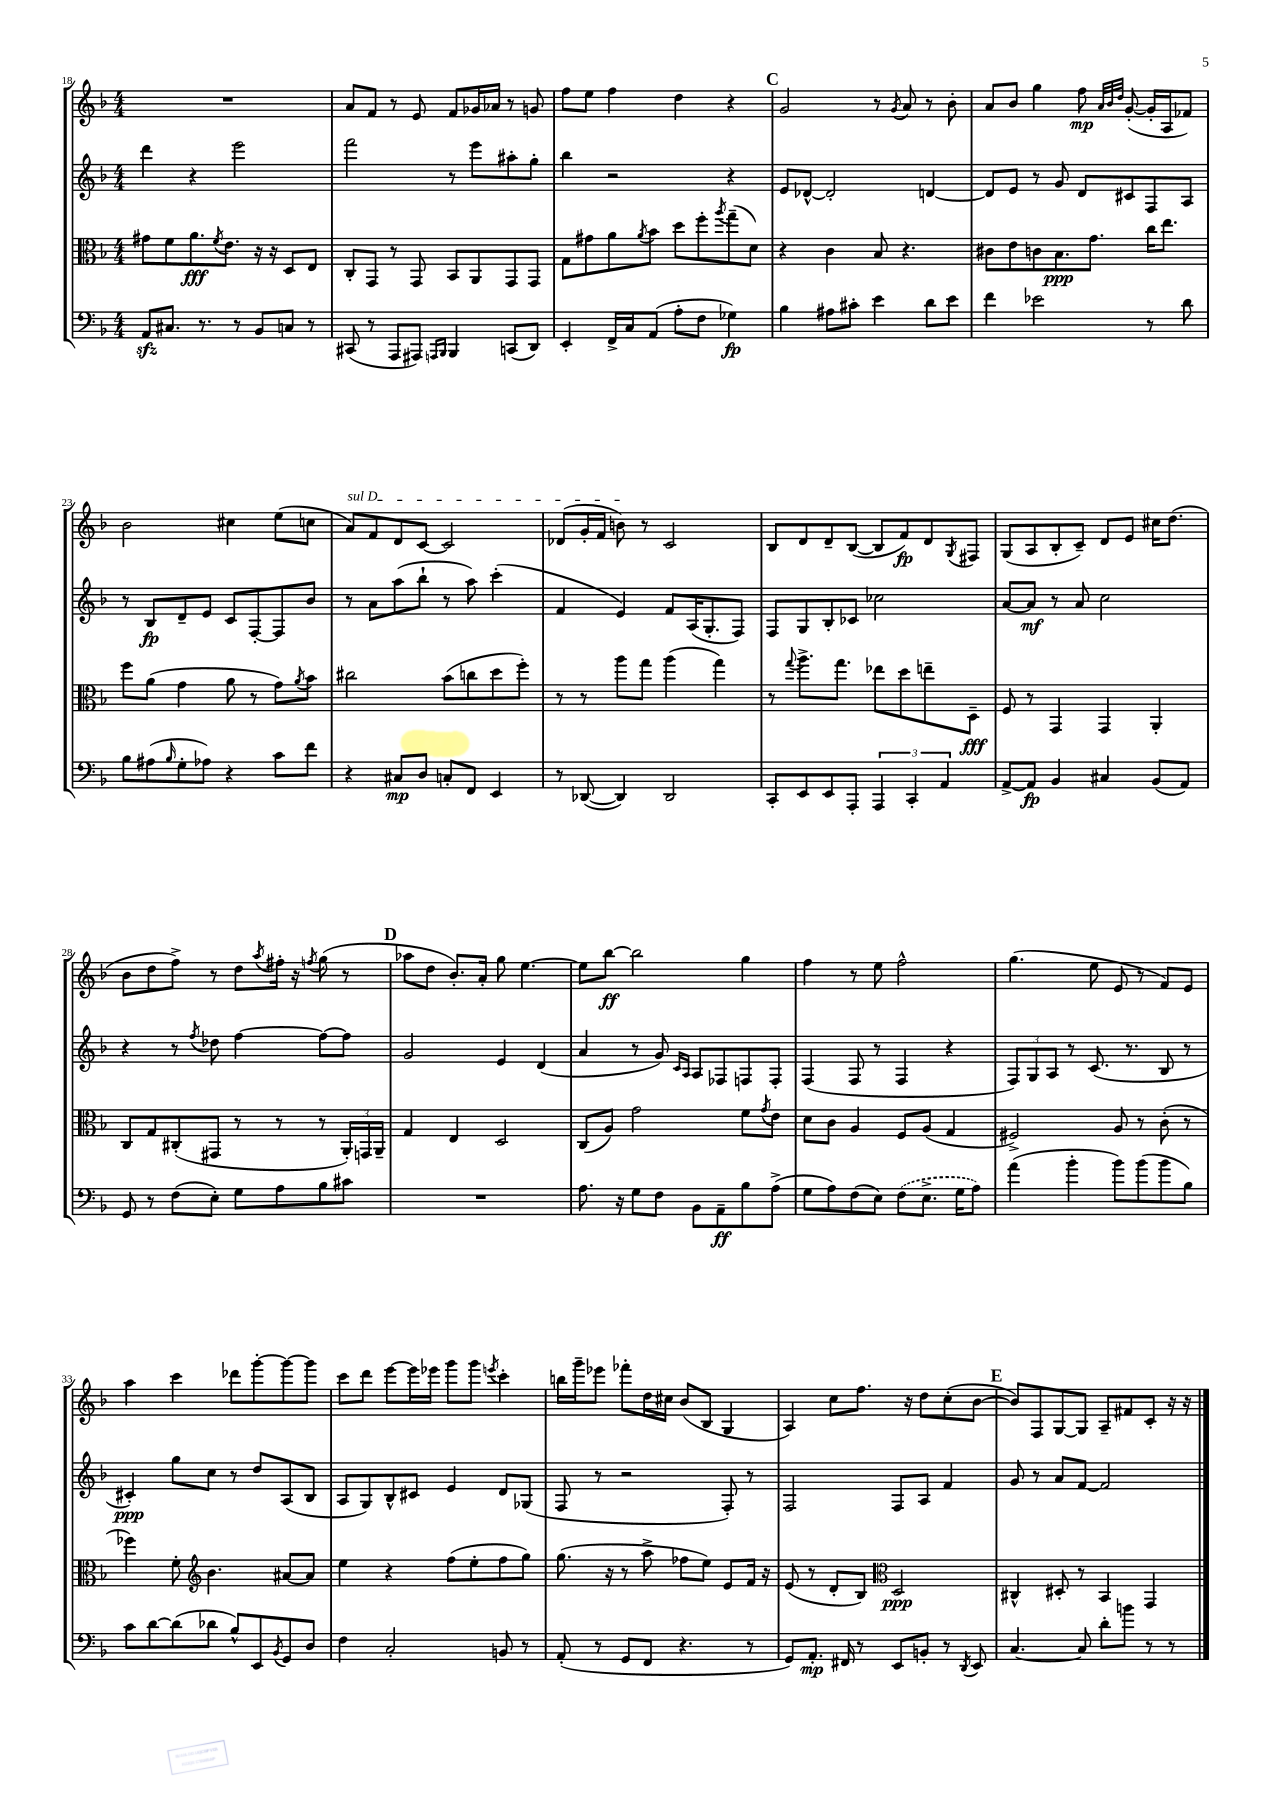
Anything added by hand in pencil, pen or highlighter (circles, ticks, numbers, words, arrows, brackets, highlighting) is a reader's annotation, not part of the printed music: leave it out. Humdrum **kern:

**kern	**dynam	**kern	**dynam	**kern	**dynam	**kern	**dynam
*part4	*part4	*part3	*part3	*part2	*part2	*part1	*part1
*staff4	*staff4	*staff3	*staff3	*staff2	*staff2	*staff1	*staff1
*clefF4	*	*clefC3	*	*clefG2	*	*clefG2	*
*k[b-]	*	*k[b-]	*	*k[b-]	*	*k[b-]	*
*M4/4	*	*M4/4	*	*M4/4	*	*M4/4	*
=18	=18	=18	=18	=18	=18	=18	=18
8AAzz/L	.	8g#X\L	.	4ddd\	.	1r	.
8.C#X/J	.	8f\	.	.	.	.	.
.	.	8.a\	fff	4r	.	.	.
8.r	.	.	.	.	.	.	.
.	.	8qf/	.	.	.	.	.
.	.	8.e\J	.	.	.	.	.
8r	.	.	.	2eee\	.	.	.
8BB-/L	.	16r	.	.	.	.	.
.	.	16r	.	.	.	.	.
8Cn/J	.	8D/L	.	.	.	.	.
8r	.	8E/J	.	.	.	.	.
=19	=19	=19	=19	=19	=19	=19	=19
(8CC#X/	.	8C'/L	.	2fff\	.	8a/L	.
8r	.	8GG/J	.	.	.	8f/J	.
8AAA/L	.	8r	.	.	.	8r	.
8AAA#X/J)	.	8GG/	.	.	.	8e/	.
16qqAAAn/LL	.	.	.	.	.	.	.
16qqBBB-/JJ	.	.	.	.	.	.	.
4BBB-/	.	8BB-/L	.	8r	.	8f/L	.
.	.	8AA/	.	8eee\L	.	16g-X/L	.
.	.	.	.	.	.	16a-X/JJ	.
(8CCn/L	.	8GG/	.	8aa#X'\	.	8r	.
8DD/J)	.	8GG/J	.	8gg'\J	.	8gn/	.
=20	=20	=20	=20	=20	=20	=20	=20
4EE'/	.	8G\L	.	4bb-\	.	8ff\L	.
.	.	8g#X\	.	.	.	8ee\J	.
16FF^/LL	.	8a\	.	2r	.	4ff\	.
16C/J	.	.	.	.	.	.	.
.	.	8qa/	.	.	.	.	.
(8AA/J	.	8b-\J	.	.	.	.	.
8A'\L	.	8dd\L	.	.	.	4dd\	.
8F\J	.	8ff'\	.	.	.	.	.
.	.	8qaa/	.	.	.	.	.
4G-X\)	fp	(8gg~\	.	4r	.	4r	.
.	.	8d\J)	.	.	.	.	.
!!LO:REH:place=s1:t=C
=21	=21	=21	=21	=21	=21	=21	=21
4B-\	.	4r	.	8e/L	.	2g/	.
.	.	.	.	[8d-X^^/J	.	.	.
8A#X\L	.	4c\	.	2d-'/]	.	.	.
8c#X'\J	.	.	.	.	.	.	.
4e\	.	8B-/	.	.	.	8r	.
.	.	.	.	.	.	8qg/	.
.	.	4.r	.	.	.	8a/	.
8d\L	.	.	.	[4dn/	.	8r	.
8e\J	.	.	.	.	.	8b-'\	.
=22	=22	=22	=22	=22	=22	=22	=22
4f\	.	8c#X\L	.	8d/L]	.	8a/L	.
.	.	8e\	.	8e/J	.	8b-/J	.
2e-X\	.	8cn\	.	8r	.	4gg\	.
.	.	8.B-\	ppp	8g/	.	.	.
.	.	.	.	8d/L	.	8ff\	mp
.	.	8.g\J	.	.	.	.	.
.	.	.	.	.	.	32qqa/LLL	.
.	.	.	.	.	.	32qqb-/	.
.	.	.	.	.	.	32qqdd/JJJ	.
.	.	.	.	8c#X/	.	([8g'/	.
8r	.	16cc\KL	.	8F/	.	16g'/LL]	.
.	.	8.ee\J	.	.	.	16A/J	.
8d\	.	.	.	8A/J	.	8f-X/J)	.
!!LO:LB:g=z
=23	=23	=23	=23	=23	=23	=23	=23
8B-\L	.	8ff\L	.	8r	.	2b-\	.
(8A#X\	.	(8a\J	.	8B-/L	fp	.	.
16qqB-/	.	.	.	.	.	.	.
8G'\	.	4g\	.	8d~/	.	.	.
8A-X\J)	.	.	.	8e/J	.	.	.
4r	.	8a\	.	8c/L	.	4cc#X\	.
.	.	8r	.	[8F'/	.	.	.
8c\L	.	8g\L)	.	8F/]	.	(8ee\L	.
.	.	8qa/	.	.	.	.	.
8f\J	.	8b-\J	.	8b-/J	.	8ccn\J	.
=24	=24	=24	=24	=24	=24	=24	=24
!	!	!	!	!	!	!LO:TX:a:i:t=sul D	!
4r	.	2cc#X\	.	8r	.	8a/L)	.
.	.	.	.	8a\L	.	8f/	.
8C#X/L	mp	.	.	(8aa\	.	8d/	.
8D/J	.	.	.	8bb-`\J	.	[8c/J	.
8Cn'/L	.	(8b-\L	.	8r	.	2c/]	.
8FF/J	.	8ccn\	.	8aa\)	.	.	.
4EE/	.	8dd\	.	(4ccc'\	.	.	.
.	.	8ff'\J)	.	.	.	.	.
=25	=25	=25	=25	=25	=25	=25	=25
8r	.	8r	.	4f/	.	(8d-X/L	.
([8DD-X/	.	8r	.	.	.	16g'/L	.
.	.	.	.	.	.	16f/JJ	.
4DD-/])	.	8aa\L	.	4e/)	.	8bn\)	.
.	.	8gg\J	.	.	.	8r	.
2DD-/	.	(4aa\	.	8f/L	.	2c/	.
.	.	.	.	(16A/K	.	.	.
.	.	.	.	8.G'/	.	.	.
.	.	4gg\)	.	.	.	.	.
.	.	.	.	8F/J)	.	.	.
=26	=26	=26	=26	=26	=26	=26	=26
8CC'/L	.	8r	.	8F/L	.	8B-/L	.
.	.	8qqgg/	.	.	.	.	.
8EE/	.	8.aa^\L	.	8G/	.	8d/	.
8EE/	.	.	.	8B-'/	.	8d~/	.
.	.	8.gg\J	.	.	.	.	.
8AAA'/J	.	.	.	8c-X/J	.	([8B-/J	.
6AAA/	.	8ee-X\L	.	2cc-X\	.	8B-/L]	.
.	.	8dd\	.	.	.	8f/)	fp
6CC'/	.	.	.	.	.	.	.
.	.	8een~\	.	.	.	8d/	.
6AA/	.	.	.	.	.	.	.
.	.	.	.	.	.	8qG/	.
.	.	8D~\J	fff	.	.	8F#X/J	.
=27	=27	=27	=27	=27	=27	=27	=27
[8AA^/L	.	8F/	.	[8a/L	.	(8G/L	.
8AA/J]	fp	8r	.	8a/J]	mf	8A/	.
4BB-/	.	4GG/	.	8r	.	8B-'/	.
.	.	.	.	8a/	.	8c~/J)	.
4C#X/	.	4GG/	.	2cc\	.	8d/L	.
.	.	.	.	.	.	8e/J	.
(8BB-/L	.	4AA'/	.	.	.	16cc#X\KL	.
.	.	.	.	.	.	(8.dd\J	.
8AA/J)	.	.	.	.	.	.	.
!!LO:LB:g=z
=28	=28	=28	=28	=28	=28	=28	=28
8GG/	.	8C/L	.	4r	.	8b-\L	.
8r	.	8G/	.	.	.	8dd\	.
(8F\L	.	(8C#X'/	.	8r	.	8ff^\J)	.
.	.	.	.	8qff/	.	.	.
8E'\J)	.	8GG#X/J	.	8dd-X\	.	8r	.
8G\L	.	8r	.	[4ff\	.	8dd\L	.
.	.	.	.	.	.	8qaa/	.
8A\	.	8r	.	.	.	16ff#X'\Jk	.
.	.	.	.	.	.	16r	.
.	.	.	.	.	.	8qffn/	.
8B-\	.	8r	.	8ff\L_	.	(8gg\	.
8c#X\J	.	24AA'/LL)	.	8ff\J]	.	8r	.
.	.	24GGn/	.	.	.	.	.
.	.	24AA~/JJ	.	.	.	.	.
!!LO:REH:place=s1:t=D
=29	=29	=29	=29	=29	=29	=29	=29
1r	.	4G/	.	2g/	.	8aa-X\L	.
.	.	.	.	.	.	8dd\J	.
.	.	4E/	.	.	.	8.b-'/L)	.
.	.	.	.	.	.	16a'/Jk	.
.	.	2D/	.	4e/	.	8gg\	.
.	.	.	.	.	.	[4.ee\	.
.	.	.	.	(4d/	.	.	.
=30	=30	=30	=30	=30	=30	=30	=30
8.A\	.	(8C/L	.	4a/	.	8ee\L]	.
.	.	8A/J)	.	.	.	[8bb-\J	ff
16r	.	.	.	.	.	.	.
8G\L	.	2g\	.	8r	.	2bb-\]	.
8F\J	.	.	.	8g/)	.	.	.
.	.	.	.	16qqc/LL	.	.	.
.	.	.	.	16qqA/JJ	.	.	.
8BB-\L	.	.	.	8A/L	.	.	.
8AA~\	ff	.	.	8F-X/	.	.	.
8B-\	.	8f\L	.	8Fn/	.	4gg\	.
.	.	8qg/	.	.	.	.	.
(8A^\J	.	8e\J	.	8F'/J	.	.	.
=31	=31	=31	=31	=31	=31	=31	=31
8G\L	.	8d\L	.	(4F/	.	4ff\	.
8A\)	.	8c\J	.	.	.	.	.
(8F\	.	4A/	.	8F/	.	8r	.
8E\J)	.	.	.	8r	.	8ee\	.
(8F\L	.	8F/L	.	4F/	.	2ff^^\	.
8.E^\J	.	(8A/J	.	.	.	.	.
.	.	4G/	.	4r	.	.	.
16G\KL	.	.	.	.	.	.	.
8A\J)	.	.	.	.	.	.	.
=32	=32	=32	=32	=32	=32	=32	=32
(4a\	.	2F#X^/)	.	12F/L)	.	(4.gg\	.
.	.	.	.	12G/	.	.	.
.	.	.	.	12A/J	.	.	.
4b-'\	.	.	.	8r	.	.	.
.	.	.	.	(8.c/	.	8ee\	.
8b-\L)	.	8A/	.	.	.	8e/	.
.	.	.	.	8.r	.	.	.
(8b-\	.	8r	.	.	.	8r	.
8b-\	.	(8c'\	.	8B-/	.	8f/L)	.
8B-\J)	.	8r	.	8r	.	8e/J	.
!!LO:LB:g=z
=33	=33	=33	=33	=33	=33	=33	=33
8c\L	.	4ff-X\)	.	4c#X'/)	ppp	4aa\	.
[8d\	.	.	.	.	.	.	.
(8d\]	.	8f'\	.	8gg\L	.	4ccc\	.
*	*	*clefG2	*	*	*	*	*
8d-X\J	.	4.b-\	.	8cc\J	.	.	.
8B-^^/L)	.	.	.	8r	.	8ddd-X\L	.
8EE/	.	.	.	8dd/L	.	[8ggg'\	.
8qBB-/	.	.	.	.	.	.	.
8GG/	.	[8a#X/L	.	(8A/	.	8ggg\_	.
8D/J	.	8a#/J]	.	8B-/J	.	8ggg\J]	.
=34	=34	=34	=34	=34	=34	=34	=34
4F\	.	4ee\	.	8A/L	.	8ccc\L	.
.	.	.	.	8G/)	.	8ddd\J	.
2C'/	.	4r	.	8B-^^/	.	[8eee\L	.
.	.	.	.	8c#X/J	.	16eee\L]	.
.	.	.	.	.	.	16eee-X\JJ	.
.	.	(8ff\L	.	4e/	.	8ggg\L	.
.	.	8ee'\	.	.	.	8ggg\J	.
.	.	.	.	.	.	8qeeen/	.
8BBn/	.	8ff\	.	8d/L	.	4ccc'\	.
8r	.	8gg\J)	.	(8G-X/J	.	.	.
=35	=35	=35	=35	=35	=35	=35	=35
(8AA'/	.	(8.gg\	.	8F/	.	16bbn\LL	.
.	.	.	.	.	.	16ggg~\J	.
8r	.	.	.	8r	.	8eee-X\J	.
.	.	16r	.	.	.	.	.
8GG/L	.	8r	.	2r	.	8fff-X'\L	.
8FF/J	.	8aa^\	.	.	.	16dd\L	.
.	.	.	.	.	.	16cc#X\JJ	.
4.r	.	8ff-X\L	.	.	.	(8b-/L	.
.	.	8ee\J)	.	.	.	8B-/J	.
.	.	8e/L	.	8F'/)	.	4G/	.
8r	.	16f/Jk	.	8r	.	.	.
.	.	16r	.	.	.	.	.
=36	=36	=36	=36	=36	=36	=36	=36
8GG/L)	.	(8e/	.	2F/	.	4A/)	.
8.AA'/J	mp	8r	.	.	.	.	.
.	.	8d'/L	.	.	.	8cc\L	.
16FF#X/	.	.	.	.	.	.	.
8r	.	8B-/J)	.	.	.	8.ff\J	.
*	*	*clefC3	*	*	*	*	*
8EE/L	.	2D/	ppp	8F/L	.	.	.
.	.	.	.	.	.	16r	.
8BBn'/J	.	.	.	8A/J	.	8dd\L	.
8r	.	.	.	4f/	.	(8cc'\	.
8qDD/	.	.	.	.	.	.	.
8EE/	.	.	.	.	.	[8b-\J	.
!!LO:REH:place=s1:t=E
=37	=37	=37	=37	=37	=37	=37	=37
[4.C/	.	4C#X^^/	.	8g/	.	8b-/L])	.
.	.	.	.	8r	.	8F/	.
.	.	8D#X'/	.	8a/L	.	[8G/	.
8C/]	.	8r	.	[8f/J	.	8G/J]	.
8d'\L	.	4BB-/	.	2f/]	.	8A~/L	.
8bn\J	.	.	.	.	.	8f#X/	.
8r	.	4GG/	.	.	.	8c'/J	.
8r	.	.	.	.	.	16r	.
.	.	.	.	.	.	16r	.
==	==	==	==	==	==	==	==
*-	*-	*-	*-	*-	*-	*-	*-
